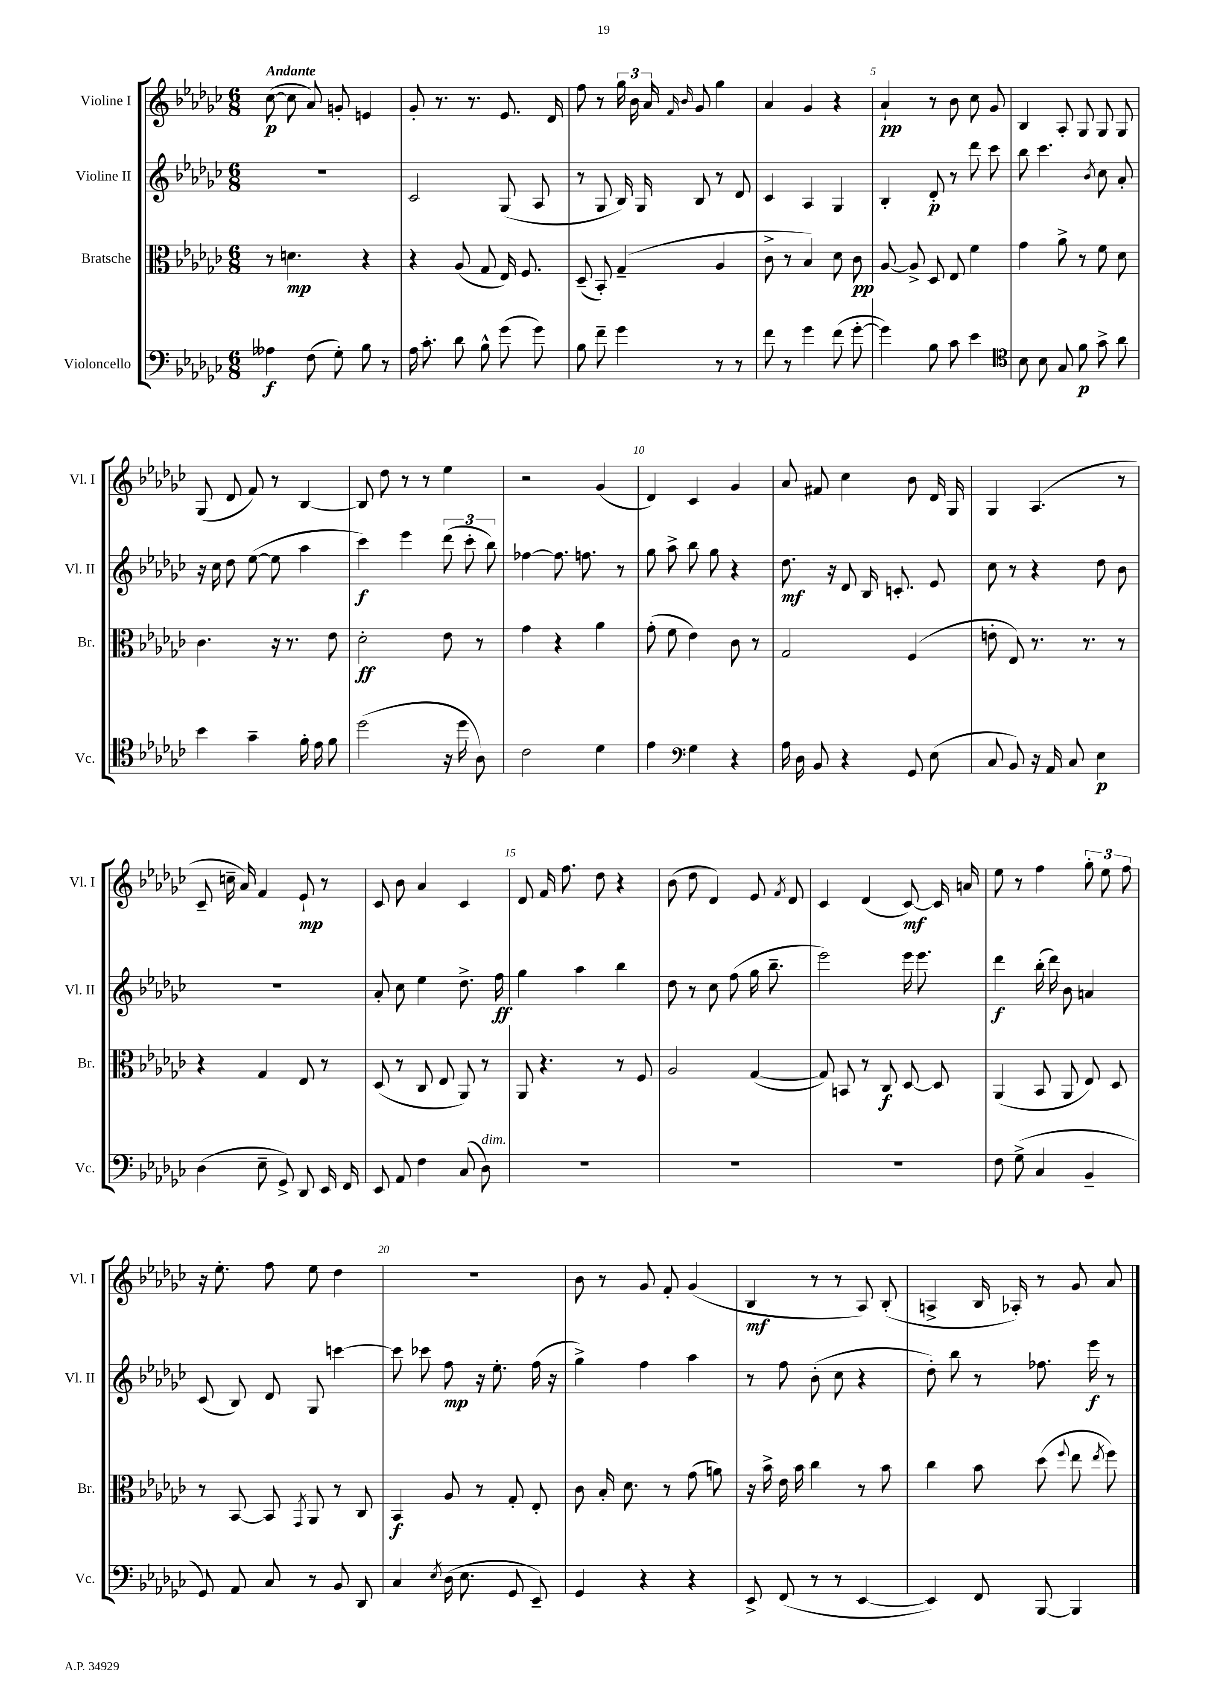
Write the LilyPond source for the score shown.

<<
\new StaffGroup <<
\new Staff = "s0" \with { instrumentName = "Violine I" shortInstrumentName = "Vl. I" } {
    \clef treble \key ges \major \numericTimeSignature \time 6/8 \tempo "Andante"
    \autoBeamOff ces''8~\p( ces''8 aes'8) g'8-. e'4 |
    ges'8-. r8. r8. ees'8. des'16 |
    f''8 r8 \tuplet 3/2 { ges''16 bes'16 aes'16 } \grace { f'16 bes'16 } ges'8 ges''4 |
    aes'4 ges'4 r4 |
    aes'4-!\pp r8 bes'8 ces''8 ges'8 |
    bes4 aes8-. ges8 ges8 ges8 |
    ges8( des'8 f'8) r8 bes4~ |
    bes8 des''8 r8 r8 ees''4 |
    r2 ges'4( |
    des'4) ces'4 ges'4 |
    aes'8 fis'8 ces''4 bes'8 des'16 ges16 |
    ges4 aes4.( r8 |
    ces'8-- c''16-- aes'16) f'4 ees'8-!\mp r8 |
    ces'8 bes'8 aes'4 ces'4 |
    des'8 f'16 f''8. des''8 r4 |
    bes'8( des''8 des'4) ees'8 \acciaccatura { f'8 } des'8 |
    ces'4 des'4( ces'8~\mf) ces'16 a'16 |
    ees''8 r8 f''4 \tuplet 3/2 { ges''8-. ees''8 f''8 } |
    r16 ees''8.-. f''8 ees''8 des''4 |
    R2. |
    bes'8 r8 ges'8 f'8-. ges'4( |
    bes4\mf r8 r8 aes8) bes8-.( |
    a4-> bes16 aes16-.) r8 ges'8 aes'8 \bar "|." |
}
\new Staff = "s1" \with { instrumentName = "Violine II" shortInstrumentName = "Vl. II" } {
    \clef treble \key ges \major \numericTimeSignature \time 6/8
    \autoBeamOff R2. |
    ces'2 ges8( aes8 |
    r8 ges8 bes16) ges16 bes8 r8 des'8 |
    ces'4 aes4 ges4 |
    bes4-. des'8-.\p r8 des'''8 ces'''8 |
    bes''8 ces'''4. \acciaccatura { bes'8 } ces''8 aes'8-. |
    r16 ces''16 des''8 ees''8~( ees''8 aes''4 |
    ces'''4\f) ees'''4 \tuplet 3/2 { des'''8( ces'''8-. bes''8) } |
    fes''4~ fes''8. f''8. r8 |
    ges''8 aes''8-> bes''8 ges''8 r4 |
    des''8.\mf r16 des'8 bes16 c'8.-. ees'8 |
    ces''8 r8 r4 des''8 bes'8 |
    R2. |
    aes'8-. ces''8 ees''4 des''8.-> f''16\ff |
    ges''4 aes''4 bes''4 |
    des''8 r8 ces''8 f''8( ges''16 bes''8.-- |
    ees'''2) ees'''16 ees'''8. |
    des'''4\f bes''16-.( des'''16) bes'8 a'4 |
    ces'8( bes8) des'8 ges8 c'''4~ |
    c'''8 ces'''8 f''8\mp r16 ees''8.-. f''16( r16 |
    ges''4->) f''4 aes''4 |
    r8 f''8 bes'8-.( ces''8 r4 |
    des''8-.) bes''8 r8 fes''8. ees'''16\f r8 \bar "|." |
}
\new Staff = "s2" \with { instrumentName = "Bratsche" shortInstrumentName = "Br." } {
    \clef alto \key ges \major \numericTimeSignature \time 6/8
    \autoBeamOff r8 d'4.\mp r4 |
    r4 aes8( ges8 ees16) f8. |
    des8--( bes,8-.) ges4--( aes4 |
    ces'8-> r8 bes4) des'8 ces'8\pp |
    aes8~ aes8-> des8 ees8 f'4 |
    ges'4 aes'8-> r8 f'8 des'8 |
    ces'4. r16 r8. ees'8 |
    des'2-.\ff ees'8 r8 |
    ges'4 r4 aes'4 |
    ges'8-.( f'8 ees'4) ces'8 r8 |
    ges2 f4( |
    e'8-. ees8) r8. r8. r8 |
    r4 ges4 ees8 r8 |
    des8( r8 ces8 ees8 aes,8) r8 |
    aes,8 r4. r8 f8 |
    aes2 ges4~( |
    ges8) b,8 r8 ces8\f des8~ des8 |
    aes,4( bes,8 aes,8 ees8) des8 |
    r8 bes,8~ bes,8 \acciaccatura { ges,8 } aes,8 r8 ces8 |
    bes,4\f aes8 r8 ges8-. ees8-. |
    ces'8 bes16-. des'8. r8 ges'8( a'8) |
    r16 bes'16-> ees'16 bes'16 ces''4 r8 bes'8 |
    ces''4 bes'8 des''8( \appoggiatura { f''8 } ees''8 \acciaccatura { ees''8 } f''8) \bar "|." |
}
\new Staff = "s3" \with { instrumentName = "Violoncello" shortInstrumentName = "Vc." } {
    \clef bass \key ges \major \numericTimeSignature \time 6/8
    \autoBeamOff aeses4\f f8( ges8-.) bes8 r8 |
    aes16 ces'8.-. des'8 bes8-^ ges'8( ges'8) |
    bes8 f'8-- ges'4 r8 r8 |
    f'8 r8 ges'4 f'8( ges'8~-. |
    ges'4) bes8 ces'8 ees'4 |
    \clef tenor bes8 bes8 ges8 f'8\p ges'8-> aes'8 |
    bes'4 ges'4-- f'16-. ees'16 f'8 |
    des''2( r16 des''16 aes8) |
    ces'2 des'4 |
    ees'4 \clef bass ges4 r4 |
    aes16 des16 bes,8 r4 ges,8 ees8( |
    ces8 bes,8) r16 aes,16 ces8 ees4\p |
    des4( ees8-- ges,8->) des,8 ees,16 f,16 |
    ees,8 aes,8 f4 ces8( des8^\markup { \italic "dim." }) |
    R2. |
    R2. |
    R2. |
    f8 ges8->( ces4 bes,4-- |
    ges,8) aes,8 ces8 r8 bes,8 des,8 |
    ces4 \acciaccatura { ees8 } des16( ees8. ges,8 ees,8--) |
    ges,4 r4 r4 |
    ees,8-> f,8( r8 r8 ees,4~ |
    ees,4) f,8 bes,,8~ bes,,4 \bar "|." |
}
>>
>>
\layout { \context { \Score \override BarNumber.break-visibility = ##(#f #t #t) barNumberVisibility = #(every-nth-bar-number-visible 5) } }
